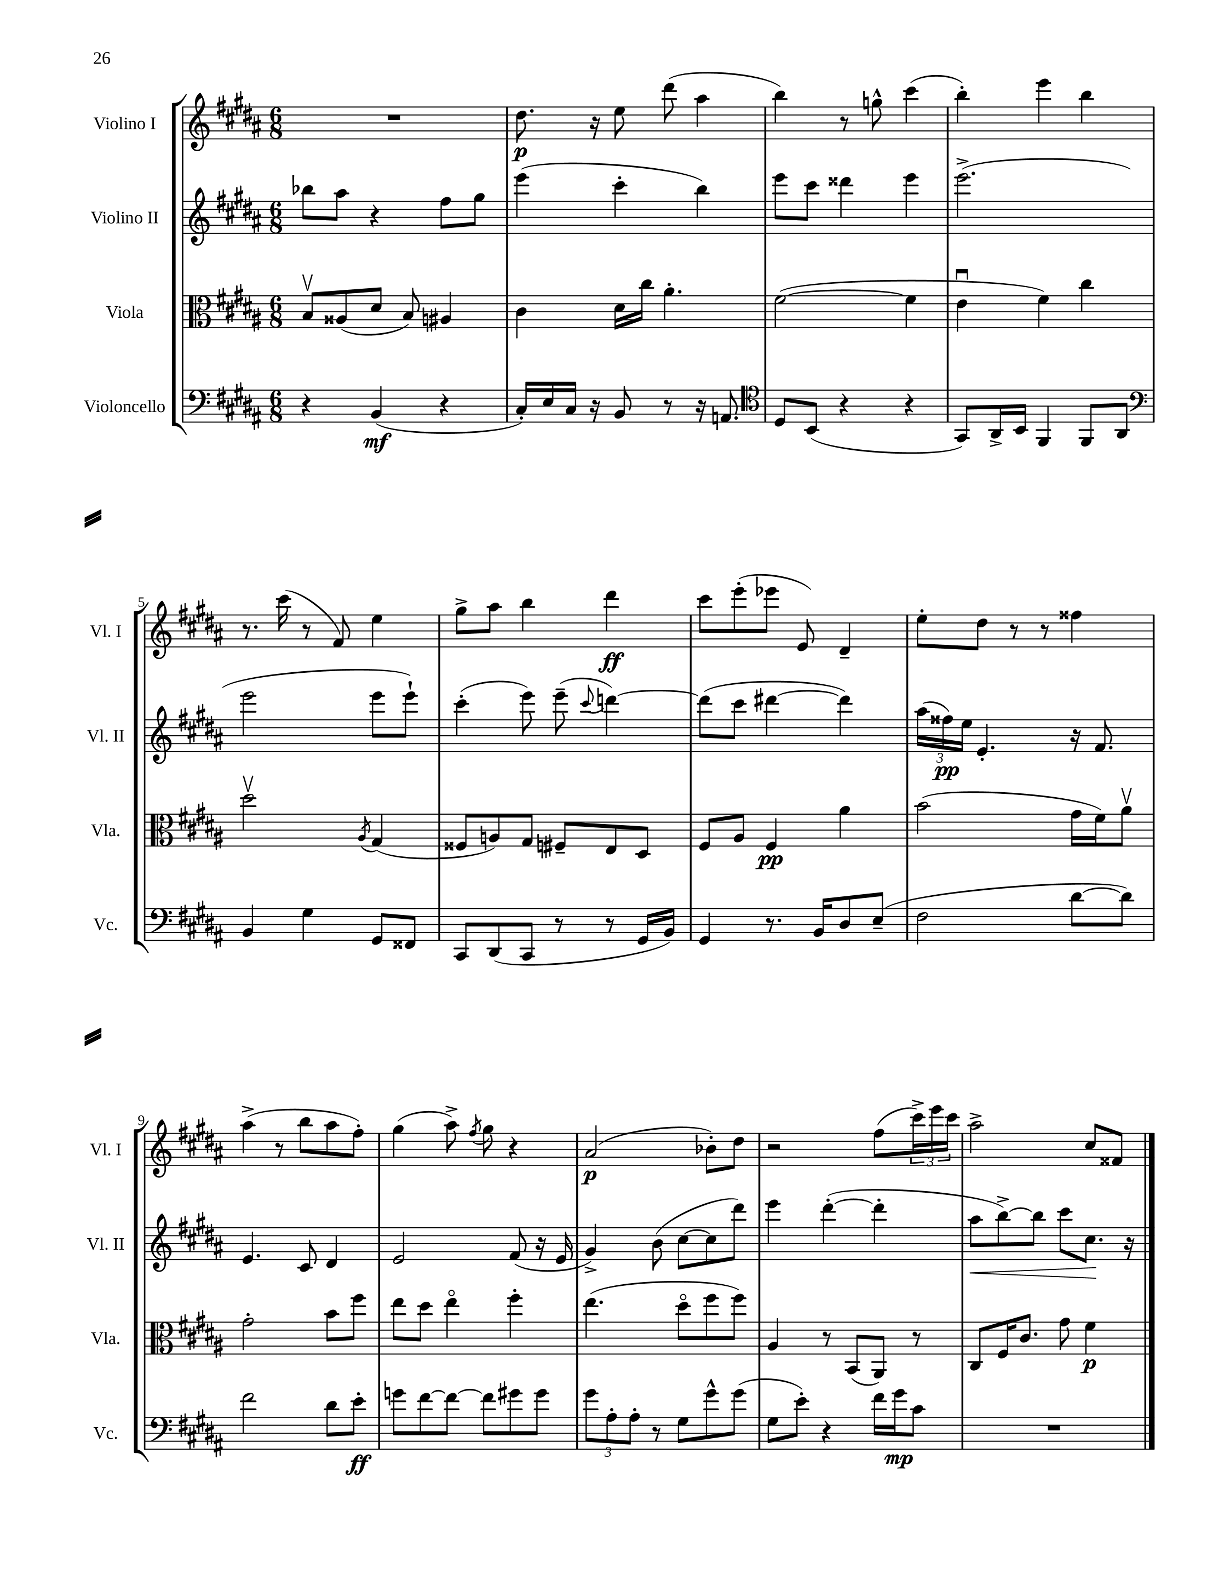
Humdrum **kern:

**kern	**kern	**kern	**kern
*staff4	*staff3	*staff2	*staff1
*clefF4	*clefC3	*clefG2	*clefG2
*k[f#c#g#d#a#]	*k[f#c#g#d#a#]	*k[f#c#g#d#a#]	*k[f#c#g#d#a#]
*M6/8	*M6/8	*M6/8	*M6/8
4r	8Bv	8bb-	2.r
.	(8A##	8aa#	.
(4BB	8d#	4r	.
.	8B)	.	.
4r	4A#	8ff#	.
.	.	8gg#	.
=	=	=	=
16C#')	4c#	(4eee	8.dd#
16E	.	.	.
16C#	.	.	.
16r	.	.	16r
8BB	16d#	4ccc#'	8ee
.	16cc#	.	.
8r	4.a#'	.	(8ddd#
16r	.	4bb)	4aa#
8.AA	.	.	.
=	=	=	=
*clefC4	*	*	*
8D#	([2f#	8eee	4bb)
(8BB	.	8ccc#	.
4r	.	4ddd##	8r
.	.	.	8gg^^
4r	4f#]	4eee	(4ccc#
=	=	=	=
8GG#)	4eu	(2.eee^	4bb')
16AA#^	.	.	.
16BB	.	.	.
4FF#	4f#)	.	4eee
8FF#	4cc#	.	4bb
8AA#	.	.	.
=	=	=	=
*clefF4	*	*	*
4BB	2dd#v	2eee	8.r
.	.	.	(16ccc#
4G#	.	.	8r
.	.	.	8f#)
.	8qA#	.	.
8GG#	(4G#	8eee	4ee
8FF##	.	8eee`)	.
=	=	=	=
8CC#	8F##	(4ccc#'	8gg#^
(8DD#	8A)	.	8aa#
8CC#	8G#	8eee)	4bb
8r	8F#~	(8eee~	.
.	.	8qqccc#	.
8r	8E	[4ddd)	4ddd#
16GG#	8D#	.	.
16BB)	.	.	.
=	=	=	=
4GG#	8F#	(8ddd]	8ccc#
.	8A#	8ccc#	(8eee'
8.r	4F#	[4ddd#	8eee-
.	.	.	8e)
16BB	.	.	.
8D#	4a#	4ddd#])	4d#~
(8E~	.	.	.
=	=	=	=
2F#	(2b	(24aa#	8ee'
.	.	24ff##)	.
.	.	24ee	.
.	.	4.e'	8dd#
.	.	.	8r
.	.	.	8r
[8d#	16g#	16r	4ff##
.	16f#)	8.f#	.
8d#])	8a#v	.	.
=	=	=	=
2f#	2g#'	4.e	(4aa#^
.	.	.	8r
.	.	8c#	8bb
8d#	8b	4d#	8aa#
8e'	8ff#	.	8ff#')
=	=	=	=
8g	8ee	2e	(4gg#
[8f#	8dd#	.	.
8f#_	4eeo	.	8aa#^)
.	.	.	8qff#
8f#]	.	.	8gg#
8g#	4ff#'	(8f#	4r
8g#	.	16r	.
.	.	16e	.
=	=	=	=
12g#	(4.ee	4g#^)	(2a#
12A#'	.	.	.
12A#'	.	.	.
8r	.	(8b	.
8G#	8dd#o	[8cc#	.
8g#^^	8ff#	8cc#]	8b-')
(8g#	8ff#)	8ddd#)	8dd#
=	=	=	=
8G#	4A#	4eee	2r
8e')	.	.	.
4r	8r	([4ddd#'	.
.	(8BB	.	.
16f#	8AA#)	4ddd#']	(8ff#
16g#	.	.	.
8c#	8r	.	24ccc#^)
.	.	.	24eee
.	.	.	24ccc#
=	=	=	=
2.r	8C#	8aa#	2aa#^
.	16F#	[8bb^)	.
.	8.c#	.	.
.	.	8bb]	.
.	8g#	8ccc#	.
.	4f#	8.cc#	8cc#
.	.	.	8f##
.	.	16r	.
==	==	==	==
*-	*-	*-	*-
